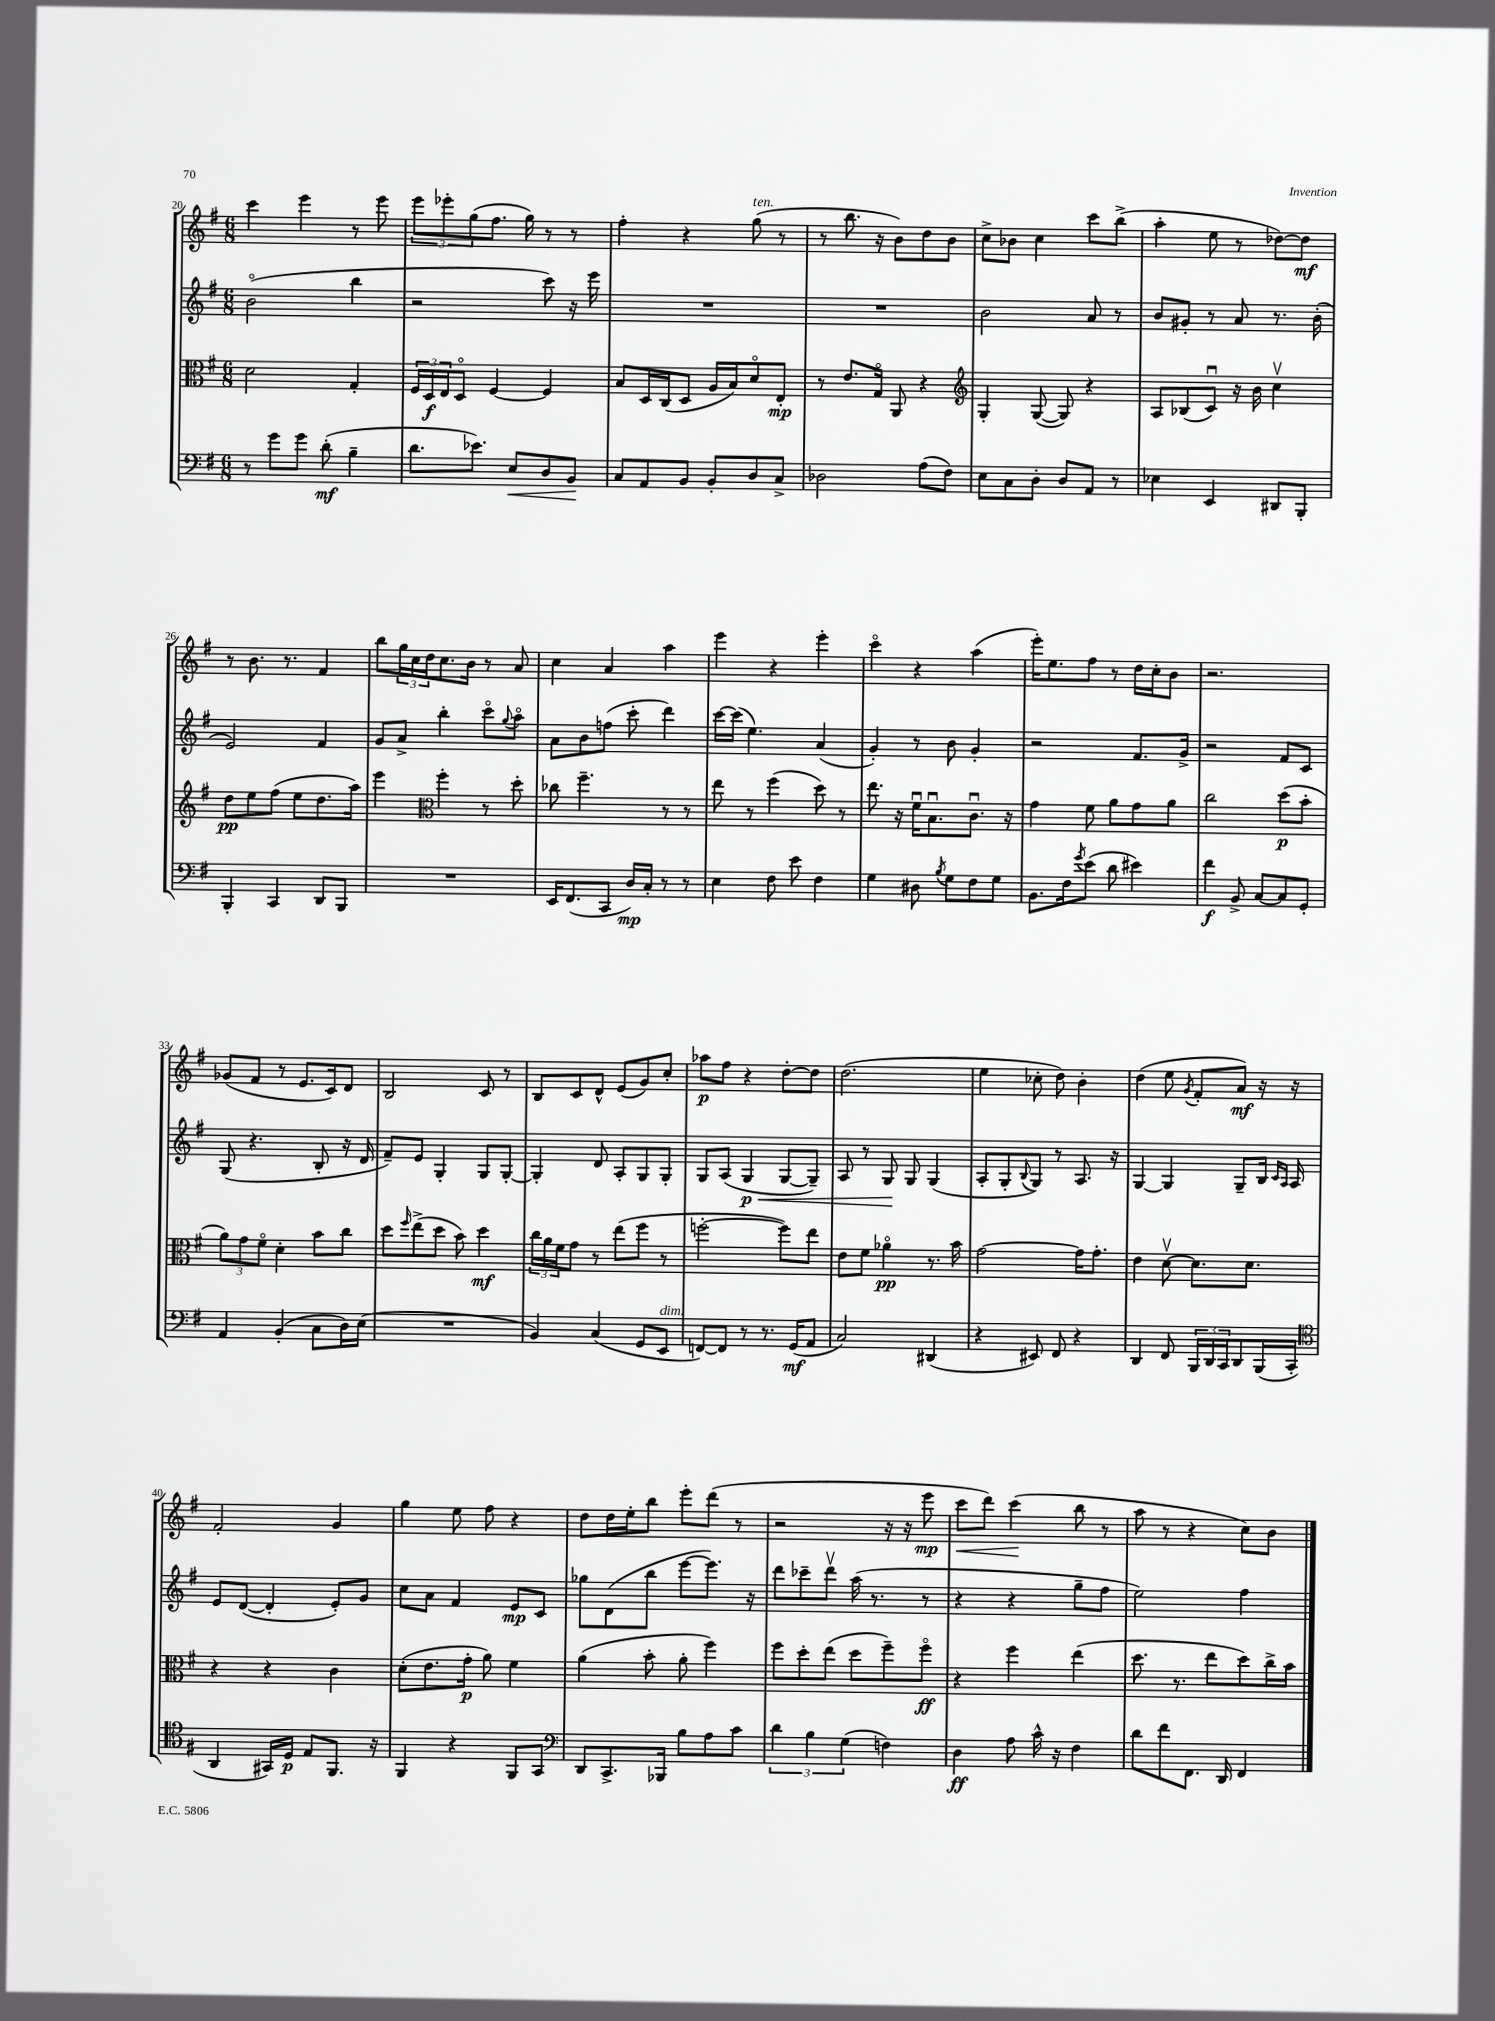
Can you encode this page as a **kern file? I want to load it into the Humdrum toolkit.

**kern	**kern	**kern	**kern
*staff4	*staff3	*staff2	*staff1
*clefF4	*clefC3	*clefG2	*clefG2
*k[f#]	*k[f#]	*k[f#]	*k[f#]
*M6/8	*M6/8	*M6/8	*M6/8
8r	2d	(2bo	4ccc
8g	.	.	.
8g	.	.	4eee
(8d'	.	.	.
4B~	4G'	4bb	8r
.	.	.	8eee
=	=	=	=
8.d	24F#	2r	12eee
.	24D	.	.
.	24E	.	12eee-'
.	8Do	.	.
.	.	.	(12gg
8.e-)	.	.	.
.	[4F#	.	8.ff#
8E	.	.	.
.	.	.	16gg)
8D	4F#]	8ccc)	8r
8BB	.	16r	8r
.	.	16eee	.
=	=	=	=
8C	8B	2.r	4ff#'
8AA	16D	.	.
.	(16C	.	.
8BB	8D	.	4r
8BB'	16A	.	.
.	16B)	.	.
8D	8do	.	(8gg
8C^	8E'	.	8r
=	=	=	=
2D-	8r	2.r	8r
.	8.e	.	8.bb
.	16Go	.	16r
.	8AA	.	8b)
(8A	4r	.	8dd
8F#)	.	.	8b
=	=	=	=
*	*clefG2	*	*
8E	4G'	2b	8cc^
8C	.	.	8b-
8D'	([8G	.	4cc
8D	8G])	.	.
8AA	4r	8a	8ccc
8r	.	8r	(8bb^
=	=	=	=
4E-	8A	8b	4aa'
.	(8B-	8g#'	.
4EE	8cu)	8r	8ee
.	16r	8a	8r
.	16b	.	.
8DD#	4ccv	8.r	[8dd-)
8BBB'	.	.	8dd-]
.	.	(16b'	.
=	=	=	=
4BBB'	8dd	2e)	8r
.	8ee	.	8.b
4CC	(8ff#	.	.
.	.	.	8.r
.	8ee	.	.
8DD	8.dd	4f#	4f#
8BBB	.	.	.
.	16aa)	.	.
=	=	=	=
2.r	4eee	8g	8bb
.	.	8a^	24gg
.	.	.	24cc
.	.	.	24dd
*	*clefC3	*	*
.	4ff#'	4bb'	8.cc
.	.	.	16b
.	8r	8ccco	8r
.	.	8qqgg	.
.	8dd'	8aao	8a
=	=	=	=
16EE	8cc-	8a	4cc
(8.FF#	.	.	.
.	4.ff#~	8b	.
8CC	.	(8ff	4a
16D)	.	8ccc'	.
16C'	.	.	.
8r	8r	4ddd)	4aa
8r	8r	.	.
=	=	=	=
4E	8ee	[16ccc	4eee
.	.	(16ccc]	.
.	8r	4.ee)	.
8F#	(4ff#	.	4r
8e	.	.	.
4F#	8dd)	(4a	4eee'
.	8r	.	.
=	=	=	=
4G	8.ee	4g')	4ccco
.	16r	.	.
8D#	16f#u	8r	4r
.	8.Bu	.	.
8qB	.	.	.
8G	.	8b	.
8F#	8.cu	4g'	(4aa
8G	.	.	.
.	16r	.	.
=	=	=	=
8.BB	4g	2r	16eee')
.	.	.	8.ee
16F#	.	.	.
8qg	.	.	.
(8e	8f#	.	8ff#
8d	8a	.	8r
4e#)	8g	8.f#	16dd
.	.	.	16cc'
.	8a	.	8b
.	.	16g^	.
=	=	=	=
4f#	2cc	2r	2.r
8BB^	.	.	.
[8C	.	.	.
8C]	(8dd	8f#	.
8GG'	8b'	8c	.
=	=	=	=
4AA	12a)	(8G	(8g-
.	12g	.	.
.	.	4.r	8f#
.	12f#o	.	.
(4BB'	4d'	.	8r
.	.	.	8.e
8C	8b	8B'	.
.	.	.	16c)
16D)	8cc	16r	8d
(16E	.	16d	.
=	=	=	=
2.r	8dd	8f#~)	2B
.	16qqff#	.	.
.	(8ee^	8e	.
.	8dd	4G'	.
.	8b)	.	.
.	4dd	8G	8c
.	.	[8G'	8r
=	=	=	=
4BB)	24cc	4G']	8B
.	24a	.	.
.	24f#	.	.
.	8g	.	8c
(4C	8r	8d	8d^^
.	(8ee	8A'	(8e
8GG	8ff#	8G	8g)
8EE	8r	8G'	8cc'
=	=	=	=
[8FF)	[2ff'	8G	8aa-
8FF]	.	(8A	8ff#
8r	.	4G	4r
8.r	.	.	.
.	8ff])	[8G	[8dd'
(16GG	.	.	.
8AA	8ee	8G~])	8dd]
=	=	=	=
2C)	8e	8A	(2.dd
.	8f#	8r	.
.	4a-o	8G	.
.	.	8G	.
(4DD#	8.r	(4G	.
.	16b	.	.
=	=	=	=
4r	[2g	8A'	4ee
.	.	8G'	.
.	.	8qqB	.
8EE#)	.	8G)	8cc-'
8FF#	.	8r	8dd)
4r	16g]	8.A	4b'
.	8.g'	.	.
.	.	16r	.
=	=	=	=
4DD	4e	[4G	(4dd
8FF#	[8dv	4G]	8ee
.	.	.	8qg
24BBB	8.d]	.	8f#'
24DD	.	.	.
24CC	.	.	.
8DD	.	8G~	8a)
.	8.d	.	.
(16BBB	.	16B	16r
.	.	16qqc	.
.	.	16qqA	.
16CC'	.	16A	16r
=	=	=	=
*clefC4	*	*	*
4AA	4r	8e	2f#'
.	.	([8d	.
16GG#)	4r	4d']	.
16D	.	.	.
8E	.	.	.
8.FF#	4c	8e')	4g
.	.	8g	.
16r	.	.	.
=	=	=	=
4FF#	(8d'	8cc	4gg
.	8.e	8a	.
4r	.	4f#	8ee
.	16g'	.	.
.	8a)	.	8ff#
8FF#	4f#	8e	4r
8GG	.	8c	.
=	=	=	=
*clefF4	*	*	*
8DD	(4a	8gg-	8dd
8.CC^	.	(8d	16dd
.	.	.	16ee'
.	8b'	8bb	8bb
16BBB-	.	.	.
8B	8a'	[8eee	8eee'
8A	4ff#)	8.eee])	(8ddd
8c	.	.	8r
.	.	16r	.
=	=	=	=
6d	8ff#	8ddd	2r
.	8dd'	8ccc-~	.
6B	.	.	.
.	(8ee	8dddv	.
(6G	.	.	.
.	8dd	(16aa	.
.	.	8.r	.
4F)	8ff#~)	.	16r
.	.	.	16r
.	8ff#o	8r	8eee
=	=	=	=
4D	4r	4r	8ccc
.	.	.	8ddd)
8A	4ff#	4r	(4ccc
16c^^	.	.	.
16r	.	.	.
4F#	(4ee	8gg~	8bb
.	.	8ff#	8r
=	=	=	=
8d	8.dd	2ee)	8aa
8f#	.	.	8r
.	8.r	.	.
8.FF#	.	.	4r
.	8ee	.	.
16DD	.	.	.
4FF#	8dd)	4ff#	8cc)
.	16cc^	.	8b
.	16b	.	.
==	==	==	==
*-	*-	*-	*-
